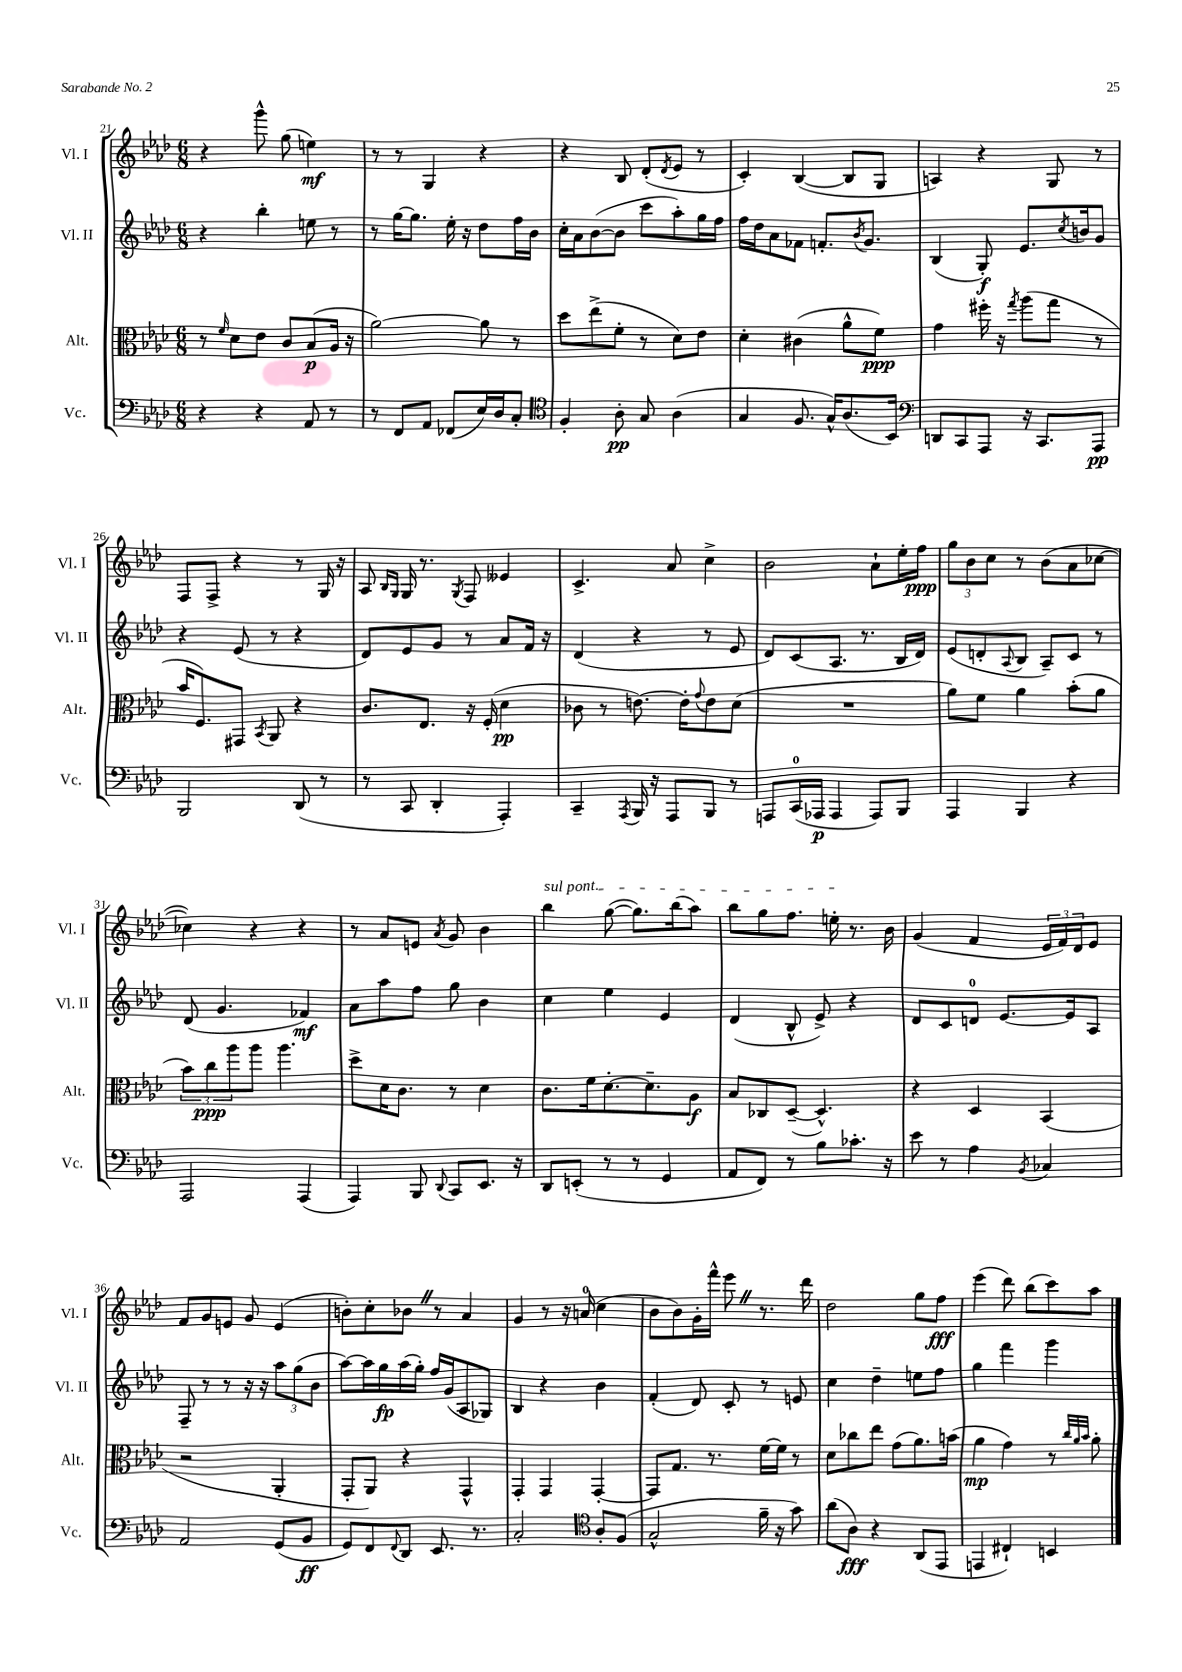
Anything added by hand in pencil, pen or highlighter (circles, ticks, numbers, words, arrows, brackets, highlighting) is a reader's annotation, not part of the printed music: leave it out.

**kern	**dynam	**kern	**dynam	**kern	**dynam	**kern	**dynam
*part4	*part4	*part3	*part3	*part2	*part2	*part1	*part1
*staff4	*staff4	*staff3	*staff3	*staff2	*staff2	*staff1	*staff1
*I"Vc.	*	*I"Alt.	*	*I"Vl. II	*	*I"Vl. I	*
*I'Vc.	*	*I'Alt.	*	*I'Vl. II	*	*I'Vl. I	*
*clefF4	*	*clefC3	*	*clefG2	*	*clefG2	*
*k[b-e-a-d-]	*	*k[b-e-a-d-]	*	*k[b-e-a-d-]	*	*k[b-e-a-d-]	*
*M6/8	*	*M6/8	*	*M6/8	*	*M6/8	*
=21	=21	=21	=21	=21	=21	=21	=21
4r	.	8r	.	4r	.	4r	.
.	.	16qqf/	.	.	.	.	.
.	.	8d-\L	.	.	.	.	.
4r	.	8e-\J	.	4bb-'\	.	8ggg^^\	.
.	.	8c/L	.	.	.	(8gg\	.
8AA-/	.	(8B-/	p	8een\	.	4een\)	mf
8r	.	16A-/Jk	.	8r	.	.	.
.	.	16r	.	.	.	.	.
=22	=22	=22	=22	=22	=22	=22	=22
8r	.	[2a-\)	.	8r	.	8r	.
8FF/L	.	.	.	[16gg\KL	.	8r	.
.	.	.	.	8.gg\J]	.	.	.
8AA-/J	.	.	.	.	.	4G/	.
(8FF-X/L	.	.	.	16ee-'\	.	.	.
.	.	.	.	16r	.	.	.
16E-/L)	.	8a-\]	.	8dd-\L	.	4r	.
16D-/J	.	.	.	.	.	.	.
8C'/J	.	8r	.	16ff\L	.	.	.
.	.	.	.	16b-\JJ	.	.	.
=23	=23	=23	=23	=23	=23	=23	=23
*clefC4	*	*	*	*	*	*	*
4F'/	.	8dd-\L	.	16cc'\LL	.	4r	.
.	.	.	.	16a-\J	.	.	.
.	.	(8ee-^\	.	([8b-\	.	.	.
8A-'\	pp	8f'\J	.	8b-\J]	.	8B-/	.
8G/	.	8r	.	8ccc\L	.	(8d-'/L	.
.	.	.	.	.	.	8qd-/	.
(4A-\	.	8d-\L)	.	8aa-'\)	.	8e-/J	.
.	.	8e-\J	.	16gg\L	.	8r	.
.	.	.	.	16ff\JJ	.	.	.
=24	=24	=24	=24	=24	=24	=24	=24
4G/	.	4d-'\	.	16ff\LL	.	4c'/)	.
.	.	.	.	16dd-\J	.	.	.
.	.	.	.	8a-\	.	.	.
8.F/	.	(4c#X\	.	8f-X\J	.	([4B-/	.
.	.	.	.	8.fn'/L	.	.	.
16G^^/KL)	.	.	.	.	.	.	.
(8.A-/	.	8a-^^\L	.	.	.	8B-/L]	.
.	.	.	.	8qb-/	.	.	.
.	.	.	.	8.g/J	.	.	.
.	.	8f\J)	ppp	.	.	8G/J	.
16BB-/Jk)	.	.	.	.	.	.	.
=25	=25	=25	=25	=25	=25	=25	=25
*clefF4	*	*	*	*	*	*	*
8DDn/L	.	4g\	.	(4B-/	.	4An/)	.
8CC/	.	.	.	.	.	.	.
8AAA-/J	.	16ff#X'\	.	8G'/)	f	4r	.
.	.	16r	.	.	.	.	.
.	.	8qgg/	.	.	.	.	.
16r	.	(8aa-\L	.	8.e-/L	.	.	.
8.CC/L	.	.	.	.	.	.	.
.	.	8gg\J	.	.	.	8G/	.
.	.	.	.	8qcc/	.	.	.
.	.	.	.	16bn/k	.	.	.
8AAA-/J	pp	8r	.	8g/J	.	8r	.
!!LO:LB:g=z
=26	=26	=26	=26	=26	=26	=26	=26
2BBB-/	.	16b-/KL	.	4r	.	8F/L	.
.	.	8.F/)	.	.	.	.	.
.	.	.	.	.	.	8F^/J	.
.	.	8GG#X/J	.	(8e-/	.	4r	.
.	.	8qBB-/	.	.	.	.	.
.	.	8AA-/	.	8r	.	.	.
(8DD-/	.	4r	.	4r	.	8r	.
8r	.	.	.	.	.	16G/	.
.	.	.	.	.	.	16r	.
=27	=27	=27	=27	=27	=27	=27	=27
8r	.	8.c/L	.	8d-/L)	.	8A-/	.
.	.	.	.	.	.	16qqB-/LL	.
.	.	.	.	.	.	16qqG/JJ	.
8CC/	.	.	.	8e-/	.	16G/	.
.	.	8.E-/J	.	.	.	8.r	.
4DD-'/	.	.	.	8g/J	.	.	.
.	.	.	.	.	.	8qG/	.
.	.	16r	.	8r	.	8F/	.
.	.	(16F'/	.	.	.	.	.
4AAA-'/)	.	4d-\	pp	8a-/L	.	4e--X/	.
.	.	.	.	16f/Jk	.	.	.
.	.	.	.	16r	.	.	.
=28	=28	=28	=28	=28	=28	=28	=28
4CC~/	.	8c-X\	.	(4d-/	.	4.c^/	.
.	.	8r	.	.	.	.	.
8qAAA-/	.	.	.	.	.	.	.
16BBB-/	.	[8.en\)	.	4r	.	.	.
16r	.	.	.	.	.	.	.
8AAA-/L	.	.	.	.	.	8a-/	.
.	.	16e'\KL]	.	.	.	.	.
.	.	8qqg/	.	.	.	.	.
8BBB-/J	.	8e\	.	8r	.	4cc^\	.
8r	.	(8d-\J	.	8e-/	.	.	.
=29	=29	=29	=29	=29	=29	=29	=29
8AAAn/L	.	2.r	.	8d-/L)	.	2b-\	.
(16CC/L	.	.	.	(8c/	.	.	.
16AAA-X/JJ	p	.	.	.	.	.	.
4AAA-/	.	.	.	8.A-/J	.	.	.
.	.	.	.	8.r	.	.	.
8AAA-/L)	.	.	.	.	.	8a-`\L	.
8BBB-/J	.	.	.	16B-/LL	.	16ee-'\L	.
.	.	.	.	16d-/JJ)	.	16ff\JJ	ppp
=30	=30	=30	=30	=30	=30	=30	=30
4AAA-/	.	8a-\L)	.	(8e-/L	.	12gg\L	.
.	.	.	.	.	.	12b-\	.
.	.	8f\J	.	8dn'/	.	.	.
.	.	.	.	.	.	12cc\J	.
.	.	.	.	8qqA-/	.	.	.
4BBB-/	.	4a-\	.	8B-/J	.	8r	.
.	.	.	.	8A-~/L)	.	(8b-\L	.
4r	.	(8b-'\L	.	8c/J	.	8a-\	.
.	.	8a-\J	.	8r	.	[8cc-X\J	.
!!LO:LB:g=z
=31	=31	=31	=31	=31	=31	=31	=31
2AAA-/	.	12b-\L)	.	(8d-/	.	4cc-X\])	.
.	.	12cc\	ppp	.	.	.	.
.	.	.	.	4.g/	.	.	.
.	.	12aa-\	.	.	.	.	.
.	.	8aa-\J	.	.	.	4r	.
.	.	4.aa-\	.	.	.	.	.
(4AAA-/	.	.	.	4f-X/)	mf	4r	.
=32	=32	=32	=32	=32	=32	=32	=32
4AAA-/)	.	8dd-^\L	.	8a-\L	.	8r	.
.	.	16d-\K	.	8aa-\	.	8a-/L	.
.	.	8.c\J	.	.	.	.	.
8BBB-/	.	.	.	8ff\J	.	8en/J	.
8qqDD-/	.	.	.	.	.	8qa-/	.
8CC/L	.	8r	.	8gg\	.	8g/	.
8.EE-/J	.	4d-\	.	4b-\	.	4b-\	.
16r	.	.	.	.	.	.	.
=33	=33	=33	=33	=33	=33	=33	=33
!	!	!	!	!	!	!LO:TX:a:i:t=sul pont.	!
8DD-/L	.	8.c\L	.	4cc\	.	4bb-\	.
(8EEn'/J	.	.	.	.	.	.	.
.	.	16f\k	.	.	.	.	.
8r	.	[8.d-'\	.	4ee-\	.	([8gg\	.
8r	.	.	.	.	.	8.gg\L])	.
.	.	8.d-~\]	.	.	.	.	.
4GG/	.	.	.	4e-/	.	.	.
.	.	.	.	.	.	(16bb-\k	.
.	.	8A-\J	f	.	.	8aa-\J)	.
=34	=34	=34	=34	=34	=34	=34	=34
8AA-/L	.	8B-/L	.	(4d-/	.	8bb-\L	.
8FF/J)	.	8C-X/	.	.	.	8gg\	.
8r	.	([8D-~/J	.	8B-^^/	.	8.ff\J	.
8B-\L	.	4.D-^^/])	.	8e-^/)	.	.	.
.	.	.	.	.	.	16een'\	.
8.c-X'\J	.	.	.	4r	.	8.r	.
16r	.	.	.	.	.	16b-\	.
=35	=35	=35	=35	=35	=35	=35	=35
8e-\	.	4r	.	8d-/L	.	(4g/	.
8r	.	.	.	8c/	.	.	.
4A-\	.	4D-/	.	8dn/J	.	4f/	.
.	.	.	.	[8.e-/L	.	.	.
8qBB-/	.	.	.	.	.	.	.
4C-X/	.	(4BB-/	.	.	.	24e-/LL	.
.	.	.	.	.	.	24f/)	.
.	.	.	.	16e-/k]	.	.	.
.	.	.	.	.	.	24d-/J	.
.	.	.	.	8A-/J	.	8e-/J	.
!!LO:LB:g=z
=36	=36	=36	=36	=36	=36	=36	=36
2AA-/	.	2r	.	8F~/	.	8f/L	.
.	.	.	.	8r	.	8g/	.
.	.	.	.	8r	.	8en/J	.
.	.	.	.	16r	.	8g/	.
.	.	.	.	16r	.	.	.
(8GG/L	.	4AA-'/	.	12aa-\L	.	(4e/	.
.	.	.	.	(12gg\	.	.	.
8BB-/J	ff	.	.	.	.	.	.
.	.	.	.	12b-\J	.	.	.
=37	=37	=37	=37	=37	=37	=37	=37
8GG/L)	.	8GG'/L	.	[8aa-\L)	.	8bn'\L)	.
8FF/	.	8AA-/J)	.	16aa-\L]	.	8cc'\	.
.	.	.	.	16gg\	fp	.	.
8qqFF/	.	.	.	.	.	.	.
8DD-/J	.	4r	.	(16aa-\	.	8b-XZ\J	.
.	.	.	.	16gg'\JJ)	.	.	.
8.EE-/	.	.	.	16ff/LL	.	8r	.
.	.	.	.	(16g/J	.	.	.
.	.	4GG^^/	.	8A-/	.	4a-/	.
8.r	.	.	.	.	.	.	.
.	.	.	.	8G-X/J)	.	.	.
=38	=38	=38	=38	=38	=38	=38	=38
2C'/	.	4GG'/	.	4B-/	.	4g/	.
.	.	4GG/	.	4r	.	8r	.
.	.	.	.	.	.	16r	.
.	.	.	.	.	.	(16an/	.
*clefC4	*	*	*	*	*	*	*
8A-'/L	.	[4GG'/	.	4b-\	.	4cc\	.
(8F/J	.	.	.	.	.	.	.
=39	=39	=39	=39	=39	=39	=39	=39
2G^^/	.	8GG/L]	.	(4f'/	.	8b-\L	.
.	.	8.G/J	.	.	.	8b-\)	.
.	.	.	.	8d-/)	.	16g'\L	.
.	.	8.r	.	.	.	16fff^^\JJ	.
.	.	.	.	8c'/	.	8eee-Z\	.
16f~\	.	[16f\LL	.	8r	.	8.r	.
16r	.	16f\JJ]	.	.	.	.	.
8g\)	.	8r	.	8en/	.	.	.
.	.	.	.	.	.	16ddd-\	.
=40	=40	=40	=40	=40	=40	=40	=40
(8a-\L	.	8d-\L	.	4cc\	.	2dd-\	.
8A-\J)	fff	8cc-X\	.	.	.	.	.
4r	.	8ee-\J	.	4dd-~\	.	.	.
.	.	(8g\L	.	.	.	.	.
(8AA-/L	.	8.a-\)	.	8een\L	.	8gg\L	.
8EE-/J	.	.	.	8ff\J	.	8ff\J	fff
.	.	(16bn\Jk	.	.	.	.	.
=41	=41	=41	=41	=41	=41	=41	=41
4EEn/	.	4a-\	mp	4gg\	.	(4eee-\	.
4C#X`/)	.	4g\)	.	4fff\	.	8ddd-\)	.
.	.	.	.	.	.	(8bb-\L	.
4BBn/	.	8r	.	4ggg\	.	8ccc\)	.
.	.	32qqcc/LLL	.	.	.	.	.
.	.	32qqa-/	.	.	.	.	.
.	.	32qqb-/JJJ	.	.	.	.	.
.	.	8a-'\	.	.	.	8aa-\J	.
==	==	==	==	==	==	==	==
*-	*-	*-	*-	*-	*-	*-	*-
